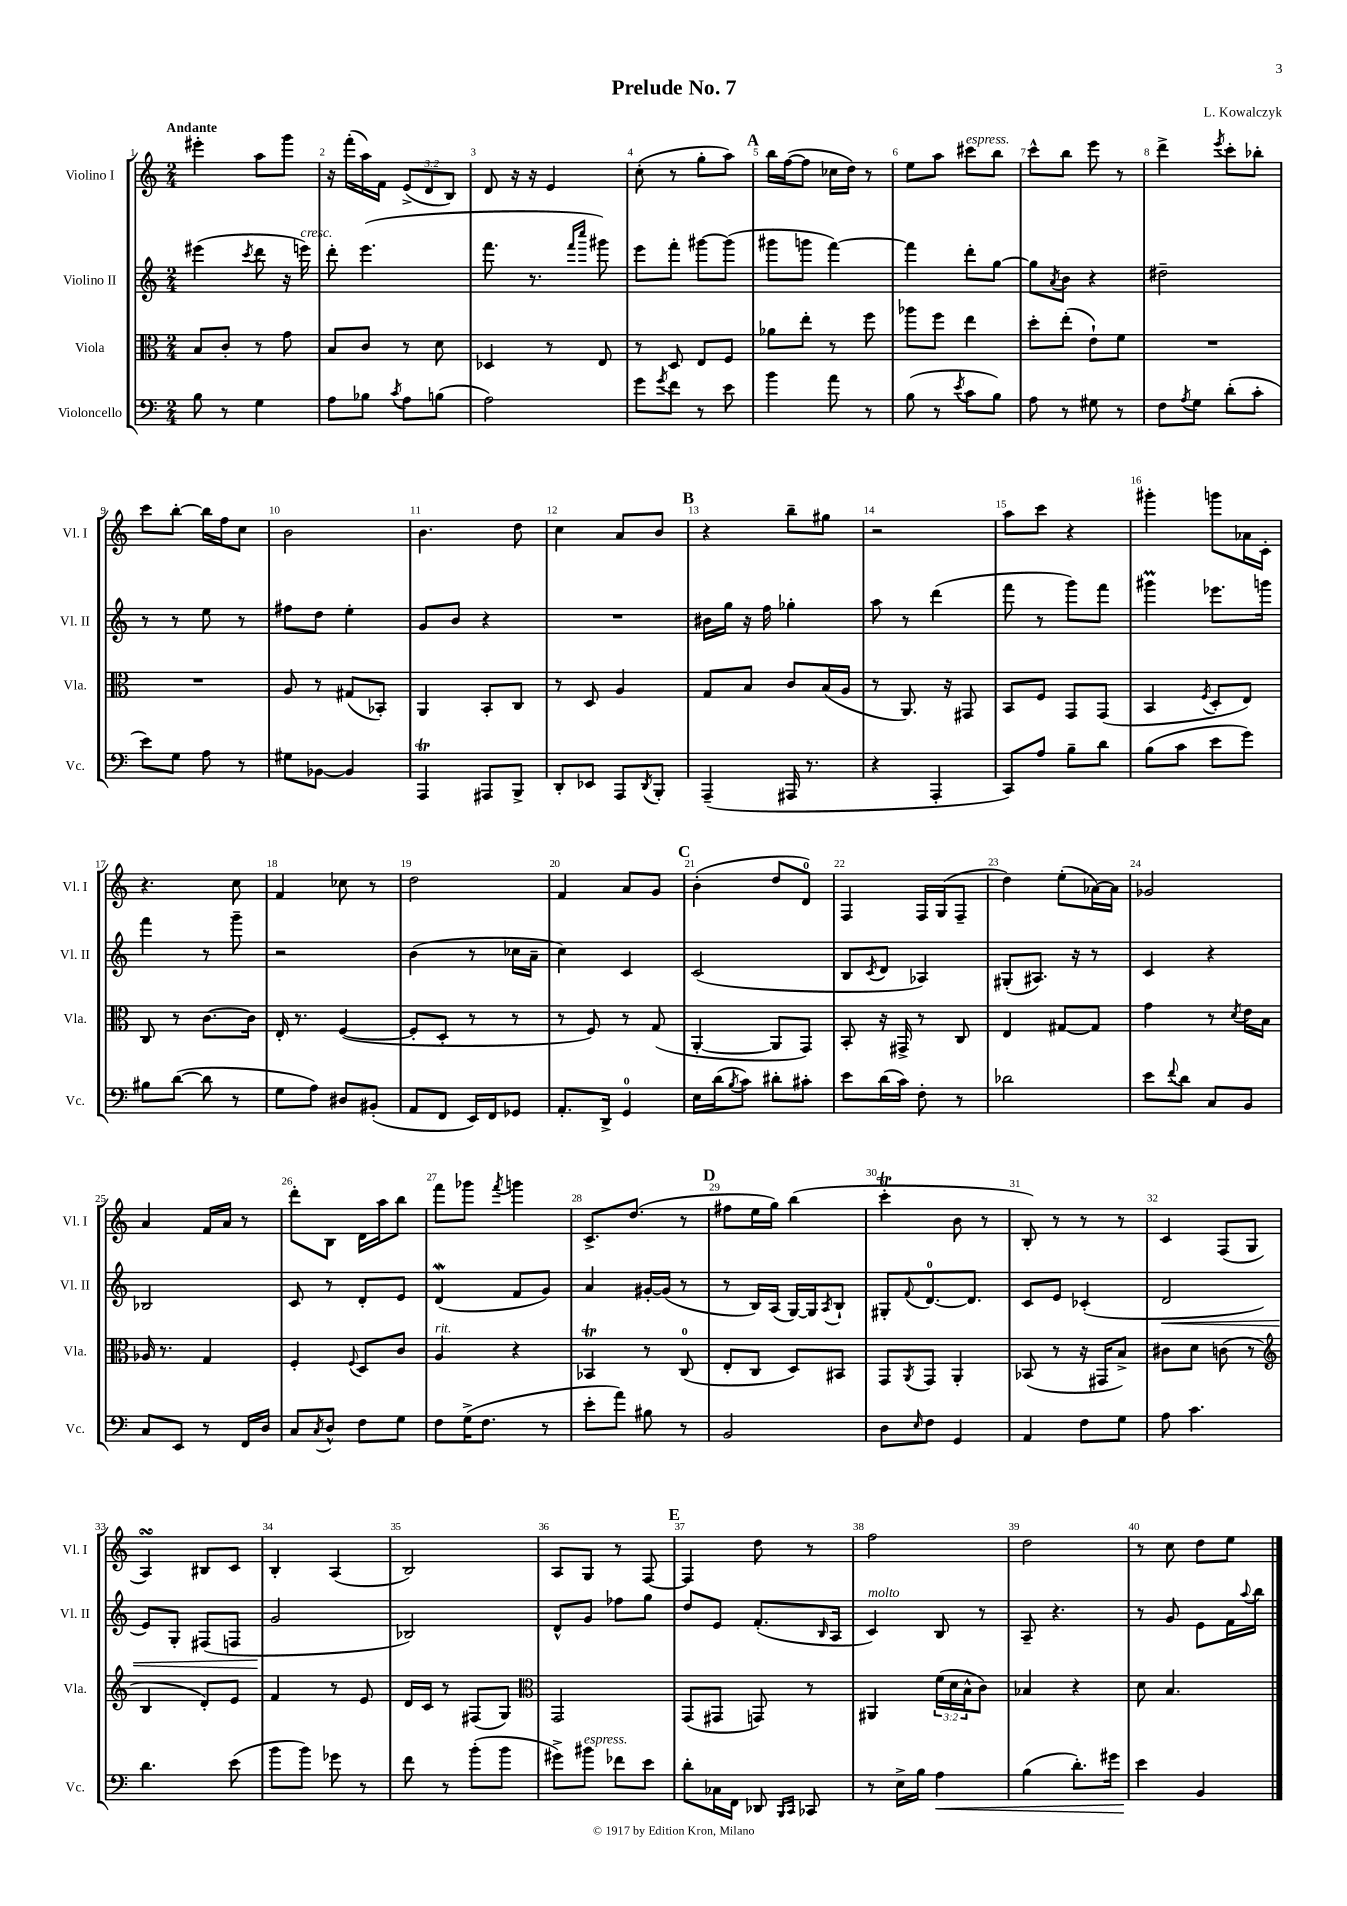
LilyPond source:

\header { title = "Prelude No. 7" composer = "L. Kowalczyk" }
<<
\new StaffGroup <<
\new Staff = "s0" \with { instrumentName = "Violino I" shortInstrumentName = "Vl. I" } {
    \clef treble \key c \major \numericTimeSignature \time 2/4 \override Staff.TupletNumber.text = #tuplet-number::calc-fraction-text \tempo "Andante"
    eis'''4-. a''8 g'''8 |
    r16 f'''16-.( a''16) f'16 \tuplet 3/2 { e'8->( d'8 b8) } |
    d'8 r16 r16 e'4 |
    c''8-.( r8 g''8-. a''8) |
    \mark \markup { \bold "A" } b''16 f''16~( f''8 ces''16 d''16) r8 |
    e''8 a''8 cis'''8^\markup { \italic "espress." } b''8 |
    c'''8-^ b''8 e'''8 r8 |
    d'''4-> \acciaccatura { e'''8 } c'''8-. bes''8-. |
    c'''8 b''8~-. b''16 f''16 c''8 |
    b'2 |
    b'4. d''8 |
    c''4 a'8 b'8 |
    \mark \markup { \bold "B" } r4 b''8-- gis''8 |
    r2 |
    a''8 c'''8 r4 |
    gis'''4-. g'''8 aes'16 c'16-. |
    r4. c''8 |
    f'4 ces''8 r8 |
    d''2 |
    f'4 a'8 g'8 |
    \mark \markup { \bold "C" } b'4-.( d''8 d'8-0) |
    f4 f16 g16( f8-- |
    d''4) e''8-.( aes'16~) aes'16 |
    ges'2 |
    a'4 f'16 a'16 r8 |
    d'''8-. b8 d'16 a''16 b''8 |
    f'''8 ges'''8 \acciaccatura { f'''8 } g'''4 |
    c'8.-> d''8.( r8 |
    \mark \markup { \bold "D" } fis''8 e''16 g''16) b''4( |
    c'''4-.\trill b'8 r8 |
    b8-.) r8 r8 r8 |
    c'4 f8( g8 |
    a4\turn) bis8 c'8 |
    b4-. a4( |
    b2) |
    a8 g8 r8 f8~ |
    \mark \markup { \bold "E" } f4 d''8 r8 |
    f''2 |
    d''2 |
    r8 c''8 d''8 e''8 \bar "|." |
}
\new Staff = "s1" \with { instrumentName = "Violino II" shortInstrumentName = "Vl. II" } {
    \clef treble \key c \major \numericTimeSignature \time 2/4
    eis'''4( \acciaccatura { c'''8 } d'''8 r16 e'''16^\markup { \italic "cresc." }) |
    d'''8-. e'''4.( |
    f'''8. r8. \grace { f'''16 c''''16 } gis'''8) |
    e'''8 f'''8-. gis'''8~ gis'''8( |
    \mark \markup { \bold "A" } gis'''8 g'''8 f'''4~) |
    f'''4 d'''8-. g''8~ |
    g''8 \acciaccatura { a'8 } b'8 r4 |
    dis''2-- |
    r8 r8 e''8 r8 |
    fis''8 d''8 e''4-. |
    g'8 b'8 r4 |
    R2 |
    \mark \markup { \bold "B" } bis'16 g''16 r16 f''16 ges''4-. |
    a''8 r8 d'''4( |
    f'''8 r8 g'''8) f'''8 |
    gis'''4\prall ees'''8. g'''16 |
    f'''4 r8 g'''8-- |
    r2 |
    b'4( r8 ces''16 a'16-- |
    c''4) c'4 |
    \mark \markup { \bold "C" } c'2( |
    b8 \acciaccatura { c'8 } d'8 aes4) |
    gis8-.( ais8.) r16 r8 |
    c'4 r4 |
    bes2 |
    c'8 r8 d'8-. e'8 |
    d'4\mordent( f'8 g'8) |
    a'4 gis'16~-. gis'16( r8 |
    \mark \markup { \bold "D" } r8 b16) a16( g16~) g16 \acciaccatura { a8 } b8-! |
    gis8-. \appoggiatura { f'8 } d'8.-0~ d'8. |
    c'8 e'8 ces'4-.( |
    d'2\< |
    e'8) g8-. fis8( f8 |
    g'2\! |
    bes2) |
    d'8-^ g'8 fes''8 g''8 |
    \mark \markup { \bold "E" } d''8 e'8 f'8.-.( \grace { b16 } a16 |
    c'4^\markup { \italic "molto" }) b8 r8 |
    a8-- r4. |
    r8 g'8 e'8 f'16 \appoggiatura { a''8 } b''16 \bar "|." |
}
\new Staff = "s2" \with { instrumentName = "Viola" shortInstrumentName = "Vla." } {
    \clef alto \key c \major \numericTimeSignature \time 2/4 \override Staff.TupletNumber.text = #tuplet-number::calc-fraction-text
    b8 c'8-. r8 g'8 |
    b8 c'8 r8 d'8 |
    des4 r8 e8 |
    r8 d8 e8 f8 |
    \mark \markup { \bold "A" } aes'8 e''8-. r8 f''8 |
    aes''8 f''8 e''4 |
    d''8-. e''8-.( e'8-!) f'8 |
    R2 |
    R2 |
    a8 r8 gis8( bes,8-.) |
    a,4 b,8-. c8 |
    r8 d8 a4 |
    \mark \markup { \bold "B" } g8 b8 c'8 b16( a16 |
    r8 a,8.) r16 gis,8 |
    b,8 f8 g,8 g,8( |
    b,4 \acciaccatura { f8 } d8-. e8) |
    c8 r8 c'8.~ c'16 |
    e16-. r8. f4~( |
    f8-. d8-. r8 r8 |
    r8 f8) r8 g8( |
    \mark \markup { \bold "C" } a,4~-. a,8 g,8) |
    b,8-. r16 gis,16-> r8 c8 |
    e4 gis8~ gis8 |
    g'4 r8 \acciaccatura { d'8 } e'16 b16 |
    aes16 r8. g4 |
    f4-. \appoggiatura { f8 } d8 c'8 |
    a4^\markup { \italic "rit." } r4 |
    bes,4\trill r8 c8-0( |
    \mark \markup { \bold "D" } e8-. c8 d8) bis,8 |
    g,8 \acciaccatura { a,8 } g,8 a,4-. |
    bes,8( r8 r16 gis,16 b8->) |
    cis'8 d'8 c'8( r8 |
    \clef treble b4 d'8-.) e'8 |
    f'4 r8 e'8 |
    d'16 c'16 r8 fis8( g8) |
    \clef alto g,2 |
    \mark \markup { \bold "E" } g,8( gis,8 g,8) r8 |
    ais,4 \tuplet 3/2 { f'16( d'16 b16-^ } c'8) |
    bes4 r4 |
    d'8 b4. \bar "|." |
}
\new Staff = "s3" \with { instrumentName = "Violoncello" shortInstrumentName = "Vc." } {
    \clef bass \key c \major \numericTimeSignature \time 2/4
    b8 r8 g4 |
    a8 bes8 \acciaccatura { c'8 } a8 b8( |
    a2) |
    g'8 \acciaccatura { g'8 } f'8 r8 e'8 |
    \mark \markup { \bold "A" } b'4 a'8 r8 |
    b8( r8 \acciaccatura { e'8 } c'8 b8) |
    a8 r8 gis8 r8 |
    f8 \acciaccatura { a8 } g8 d'8-.( c'8-. |
    e'8) g8 a8 r8 |
    gis8 bes,8~ bes,4 |
    a,,4\trill ais,,8 b,,8-> |
    d,8-. ees,8 a,,8 \acciaccatura { d,8 } b,,8-. |
    \mark \markup { \bold "B" } a,,4--( ais,,16 r8. |
    r4 a,,4-. |
    c,8) a8 b8-- d'8 |
    b8( c'8 e'8 g'8) |
    bis8 d'8~( d'8 r8 |
    g8 a8) dis8 bis,8-.( |
    a,8 f,8 e,16) f,16 ges,8 |
    a,8.-. d,16-> g,4-0 |
    \mark \markup { \bold "C" } e16 d'16( \acciaccatura { b8 } c'8) dis'8-. cis'8-. |
    e'8 d'16( c'16) f8-. r8 |
    des'2 |
    e'8 \appoggiatura { f'8 } d'8 c8 b,8 |
    c8 e,8 r8 f,16 d16 |
    c8 \acciaccatura { c8 } d8-^ f8 g8 |
    f8 g16->( f8. r8 |
    e'8-. a'8) bis8 r8 |
    \mark \markup { \bold "D" } b,2 |
    d8 \grace { e16 } f8 g,4 |
    a,4 f8 g8 |
    a8 c'4. |
    d'4. e'8( |
    b'8 b'8) ges'8 r8 |
    f'8 r8 b'8-.( b'8 |
    gis'8->) bis'8^\markup { \italic "espress." } fes'8 e'8 |
    \mark \markup { \bold "E" } d'8-. ces16 f,16 des,8 \grace { b,,16 c,16 } ces,8 |
    r8 e16-> b16 a4\< |
    b4( d'8.-.) gis'16 |
    e'4\! b,4 \bar "|." |
}
>>
>>
\layout { \context { \Score \override BarNumber.break-visibility = ##(#f #t #t) barNumberVisibility = #all-bar-numbers-visible } }
